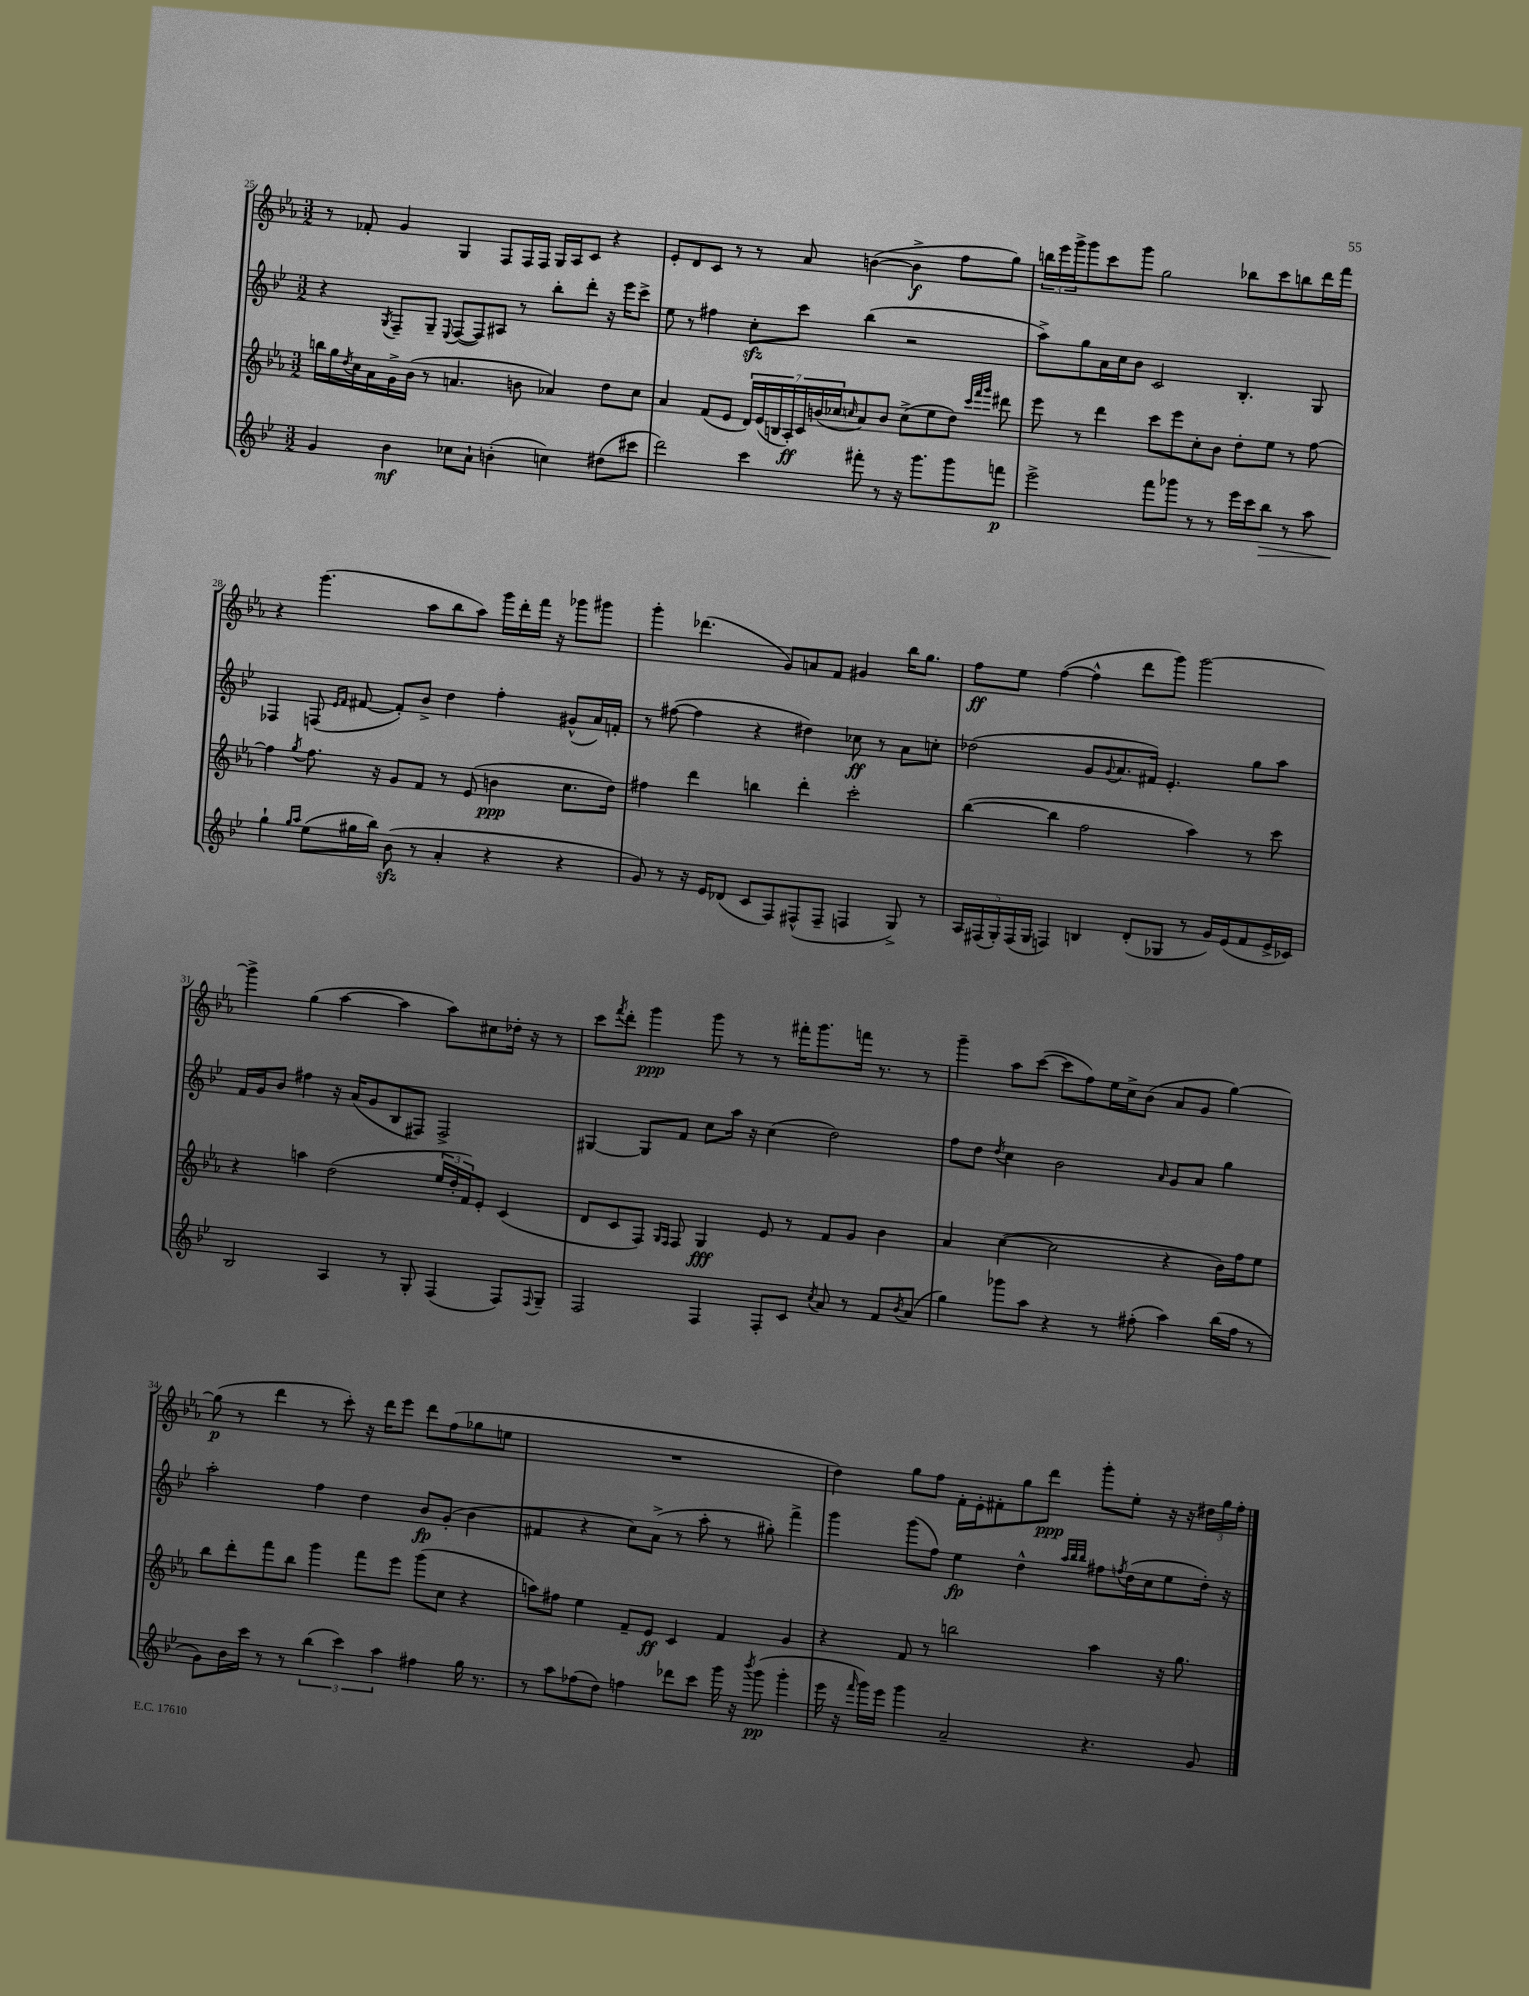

**kern	**dynam	**kern	**dynam	**kern	**dynam	**kern	**dynam
*part4	*part4	*part3	*part3	*part2	*part2	*part1	*part1
*staff4	*staff4	*staff3	*staff3	*staff2	*staff2	*staff1	*staff1
*clefG2	*	*clefG2	*	*clefG2	*	*clefG2	*
*k[b-e-]	*	*k[b-e-a-]	*	*k[b-e-]	*	*k[b-e-a-]	*
*M3/2	*	*M3/2	*	*M3/2	*	*M3/2	*
=25	=25	=25	=25	=25	=25	=25	=25
4g/	.	16bbn\LL	.	4r	.	8r	.
.	.	16gg\	.	.	.	.	.
.	.	8qdd/	.	.	.	.	.
.	.	16cc\	.	.	.	8f-X'/	.
.	.	16a-\	.	.	.	.	.
.	.	.	.	8qG/	.	.	.
4b-\	mf	16g^\	.	8F~/L	.	4g/	.
.	.	(16b-\JJ	.	.	.	.	.
.	.	8r	.	8G~/J	.	.	.
.	.	.	.	8qqE-/	.	.	.
8cc-X\L	.	4.an/	.	([8F/L	.	4G/	.
8a`\J	.	.	.	8F/])	.	.	.
(4bn'\	.	.	.	8A#X/J	.	8F/L	.
.	.	8bn\	.	8r	.	16F/L	.
.	.	.	.	.	.	16F/JJ	.
4ccn\)	.	4a-X/)	.	8bb-'\L	.	16G/LL	.
.	.	.	.	.	.	16A-/J	.
.	.	.	.	8ddd'\J	.	8c/J	.
(8dd#X\L	.	8dd\L	.	16r	.	4r	.
.	.	.	.	16eee-\KL	.	.	.
8ccc#X\J	.	8cc\J	.	8ccc^\J	.	.	.
=26	=26	=26	=26	=26	=26	=26	=26
2ddd\)	.	4a-/	.	8ee-\	.	8e-'/L	.
.	.	.	.	8r	.	8d/	.
.	.	(8f/L	.	4ff#X\	.	8c/J	.
.	.	8e-/J	.	.	.	8r	.
4ccc\	.	28d/LL)	.	8cczz'\L	.	8r	.
.	.	(28e-/	.	.	.	.	.
.	.	28Bn/	.	.	.	.	.
.	.	28A-'/)	ff	.	.	.	.
.	.	.	.	8ccc\J	.	8a-/	.
.	.	28c/	.	.	.	.	.
.	.	(28bn/	.	.	.	.	.
.	.	28cc-X/J	.	.	.	.	.
.	.	16qqccn/	.	.	.	.	.
8fff#X'\	.	8a-/)	.	(4bb-\	.	([4bn\	.
8r	.	8b/J	.	.	.	.	.
16r	.	(8cc^\L	.	2r	.	4b^\]	f
8.ggg\L	.	.	.	.	.	.	.
.	.	8ee-\	.	.	.	.	.
8ggg\	.	8dd\J)	.	.	.	8ff\L	.
.	.	32qqccc/LLL	.	.	.	.	.
.	.	32qqfff/	.	.	.	.	.
.	.	32qqggg/JJJ	.	.	.	.	.
8fffn\J	p	8ddd#X\	.	.	.	8gg\J)	.
=27	=27	=27	=27	=27	=27	=27	=27
2eee-^\	.	8eee-\	.	8aa^\L)	.	24bbn\LL	.
.	.	.	.	.	.	24eee-\	.
.	.	.	.	.	.	24ggg^\J	.
.	.	8r	.	8gg\	.	8ggg\	.
.	.	4ddd\	.	16a\L	.	8ccc\	.
.	.	.	.	16cc\J	.	.	.
.	.	.	.	8b-\J	.	8ggg\J	.
8fff\L	.	8ccc\L	.	2c/	.	2gg\	.
8ggg-X\J	.	8eee-\	.	.	.	.	.
8r	.	8cc'\	.	.	.	.	.
8r	.	8b-\J	.	.	.	.	.
16eee-\LL	.	8dd'\L	.	4.B-'/	.	8bb-X\L	.
16ccc\J	.	.	.	.	.	.	.
!	!LO:HP:b	!	!	!	!	!	!
8bb-\J	>	8ee-\J	.	.	.	8ccc\	.
8r	.	8r	.	.	.	8bbn\	.
8aa\	.	[8ff\	.	8G/	.	16ddd\L	.
.	.	.	.	.	.	16fff\JJ	.
!!LO:LB:g=z
=28	=28	=28	=28	=28	=28	=28	=28
4gg`\	.	4ff\]	.	4F-X/	.	4r	.
16qqgg/LL	.	.	.	.	.	.	.
16qqaa/JJ	.	8qgg/	.	.	.	.	.
(8ee-\L	]	8.ff\	.	(8Fn/	.	(4.ggg\	.
.	.	.	.	16qqe-/LL	.	.	.
.	.	.	.	16qqf/JJ	.	.	.
16gg#X\L	.	.	.	[8f#X/	.	.	.
16bb-\JJ)	.	16r	.	.	.	.	.
(8b-zz\	.	8g/L	.	8f#'/L])	.	.	.
8r	.	8f/J	.	8b-^/J	.	8aa-\L	.
4a'/	.	8r	.	4dd\	.	8bb-\	.
.	.	(8e-/	.	.	.	8aa-\J)	.
4r	.	4bn\	ppp	4ff'\	.	16ggg\LL	.
.	.	.	.	.	.	16ddd'\	.
.	.	.	.	.	.	16fff\JJ	.
.	.	.	.	.	.	16r	.
4r	.	8.cc\L	.	(8g#X^^/L	.	8ggg-X\L	.
.	.	.	.	16a/L)	.	8ggg#X\J	.
.	.	16dd\Jk)	.	16fn'/JJ	.	.	.
=29	=29	=29	=29	=29	=29	=29	=29
8g/)	.	4ff#X\	.	8r	.	4ggg'\	.
8r	.	.	.	([8ff#X\	.	.	.
16r	.	4ddd\	.	4ff#\]	.	(4.ddd-X\	.
16e-/KL	.	.	.	.	.	.	.
(8d-X/J	.	.	.	.	.	.	.
8c/L	.	4bbn\	.	4r	.	.	.
8F/)	.	.	.	.	.	8g/L)	.
(8F#X^^/	.	4ddd'\	.	4dd#X\)	.	8an/	.
8F#~/J	.	.	.	.	.	8f/J	.
4Fn/	.	2ccc'\	.	8cc-X\	ff	4g#X/	.
.	.	.	.	8r	.	.	.
8G^/)	.	.	.	8a\L	.	16bb-\KL	.
.	.	.	.	.	.	8.gg\J	.
8r	.	.	.	8ccn'\J	.	.	.
=30	=30	=30	=30	=30	=30	=30	=30
20A/LL	.	([4bb-\	.	(2dd-X\	.	8ff\L	ff
(20F#X/	.	.	.	.	.	.	.
20G'/)	.	.	.	.	.	.	.
.	.	.	.	.	.	8ee-\J	.
(20F#/	.	.	.	.	.	.	.
20G/JJ	.	.	.	.	.	.	.
4Fn/)	.	4bb-\]	.	.	.	([4ff\	.
4Bn/	.	2ff\	.	8g/L	.	4ff^^\]	.
.	.	.	.	8qqg/	.	.	.
.	.	.	.	8.a/	.	.	.
(8d'/L	.	.	.	.	.	8ddd\L	.
.	.	.	.	16f#X/Jk)	.	.	.
8G-X/J	.	.	.	4.e-'/	.	8ggg\J)	.
8r	.	4aa-\)	.	.	.	[2ggg\	.
16g/LL)	.	.	.	.	.	.	.
(16e-/J	.	.	.	.	.	.	.
8f/	.	8r	.	8gg\L	.	.	.
16e-^/L	.	8ccc\	.	8aa\J	.	.	.
16c-X/JJ)	.	.	.	.	.	.	.
!!LO:LB:g=z
=31	=31	=31	=31	=31	=31	=31	=31
2B-/	.	4r	.	16f/LL	.	4ggg^\]	.
.	.	.	.	16g/J	.	.	.
.	.	.	.	8b-/J	.	.	.
.	.	4aan\	.	4ff#X\	.	(4gg\	.
4A/	.	(2dd\	.	16r	.	[4aa-\	.
.	.	.	.	(16a/KL	.	.	.
.	.	.	.	8g/	.	.	.
8r	.	.	.	8B-/	.	4aa-\]	.
8G'/	.	.	.	8F#X/J)	.	.	.
(4F/	.	24ee-/LL	.	2F#^/	.	8aa-\L)	.
.	.	24dd'/	.	.	.	.	.
.	.	24f/J)	.	.	.	.	.
.	.	8e-'/J	.	.	.	8cc#X\	.
8F/L)	.	(4c/	.	.	.	16dd-X'\Jk	.
.	.	.	.	.	.	16r	.
8qqF/	.	.	.	.	.	.	.
8G~/J	.	.	.	.	.	8r	.
=32	=32	=32	=32	=32	=32	=32	=32
2F/	.	8d/L	.	[4G#X/	.	8ccc\L	.
.	.	.	.	.	.	8qfff/	.
.	.	8c/	.	.	.	8ddd'\J	.
.	.	8F/J)	.	8G#/L]	.	4ggg\	ppp
.	.	16qqG/LL	.	.	.	.	.
.	.	16qqF/JJ	.	.	.	.	.
.	.	8F/	.	8f/J	.	.	.
4F/	.	4G/	fff	8cc\L	.	8ggg\	.
.	.	.	.	16aa\Jk	.	8r	.
.	.	.	.	16r	.	.	.
8F'/L	.	8e-/	.	(4cc\	.	8r	.
8c/J	.	8r	.	.	.	16fff#X'\KL	.
.	.	.	.	.	.	8.ggg\	.
8qcc/	.	.	.	.	.	.	.
8a/	.	8f/L	.	2dd\)	.	.	.
8r	.	8g/J	.	.	.	16fffn\Jk	.
.	.	.	.	.	.	8.r	.
8f/L	.	4b-\	.	.	.	.	.
8qb-/	.	.	.	.	.	.	.
(8a/J	.	.	.	.	.	8r	.
=33	=33	=33	=33	=33	=33	=33	=33
4gg\)	.	4a-/	.	8ff\L	.	4ggg~\	.
.	.	.	.	8dd\J	.	.	.
.	.	.	.	8qdd/	.	.	.
8ggg-X\L	.	([4cc\	.	4cc\	.	8aa-\L	.
8aa\J	.	.	.	.	.	([8ccc\J	.
4r	.	2cc\]	.	2b-\	.	8ccc\L]	.
.	.	.	.	.	.	8ff\)	.
8r	.	.	.	.	.	16ee-\L	.
.	.	.	.	.	.	16cc^\J	.
(8ff#X'\	.	.	.	.	.	(8b-\J	.
.	.	.	.	16qqa/	.	.	.
4aa\)	.	4r	.	8g/L	.	8a-/L	.
.	.	.	.	8a/J	.	8g/J	.
(16bb-\LL	.	16b-\LL)	.	4gg\	.	[4gg\)	.
16ff#\JJ	.	16ff\J	.	.	.	.	.
8r	.	8ee-\J	.	.	.	.	.
!!LO:LB:g=z
=34	=34	=34	=34	=34	=34	=34	=34
8g\L)	.	8bb-\L	.	2aa'\	.	(8gg\]	p
16b-\L	.	8ddd'\	.	.	.	8r	.
16ccc\JJ	.	.	.	.	.	.	.
8r	.	8fff\	.	.	.	4ddd\	.
8r	.	8bb-\J	.	.	.	.	.
(6bb-\	.	4ggg\	.	4ff\	.	8r	.
.	.	.	.	.	.	8ccc'\)	.
6ccc\)	.	.	.	.	.	.	.
.	.	8fff\L	.	4dd\	.	16r	.
.	.	.	.	.	.	16ddd\KL	.
6aa\	.	.	.	.	.	.	.
.	.	8eee-\J	.	.	.	8eee-\J	.
4ff#X\	.	(8ggg\L	.	8b-/L	fp	8ddd\L	.
.	.	8cc\J	.	(8g'/J	.	(8ff\	.
16gg\	.	4r	.	4b-\	.	8gg-X\	.
8.r	.	.	.	.	.	.	.
.	.	.	.	.	.	8een\J	.
=35	=35	=35	=35	=35	=35	=35	=35
8r	.	8aan\L)	.	4f#X/	.	1.r	.
8aa\L	.	8ff#X\J	.	.	.	.	.
(8ff-X\	.	4ee-\	.	4r	.	.	.
8dd\J)	.	.	.	.	.	.	.
4ffn\	.	8f~/L	.	8cc\L)	.	.	.
.	.	8e-/J	ff	(8a^\J	.	.	.
8ddd-X\L	.	4c/	.	8r	.	.	.
8ccc\J	.	.	.	8aa'\	.	.	.
16ggg\	.	4f/	.	8r	.	.	.
16r	.	.	.	.	.	.	.
8qbbb-/	.	.	.	.	.	.	.
(8ggg\	pp	.	.	8gg#X'\)	.	.	.
4ggg'\	.	4g/	.	4fff^\	.	.	.
=36	=36	=36	=36	=36	=36	=36	=36
16eee-\	.	4r	.	4ggg\	.	4dd\)	.
16r	.	.	.	.	.	.	.
16qqfff/	.	.	.	.	.	.	.
16ggg\LL)	.	.	.	.	.	.	.
16eee-\JJ	.	.	.	.	.	.	.
4ggg\	.	8f/	.	(8ggg\L	.	8gg\L	.
.	.	8r	.	8ff\J)	.	8ff\J	.
2a~/	.	2bbn\	.	4ee-\	fp	16f'\LL	.
.	.	.	.	.	.	16e-'\J	.
.	.	.	.	.	.	8f#X'\	.
.	.	.	.	4dd^^\	.	8gg\	.
.	.	.	.	.	.	8ddd\J	ppp
.	.	.	.	32qqaa/LLL	.	.	.
.	.	.	.	32qqbb-/	.	.	.
.	.	.	.	32qqbb-/JJJ	.	.	.
4.r	.	4aa-\	.	8ff#X\L	.	8ggg'\L	.
.	.	.	.	8qffn/	.	.	.
.	.	.	.	(16dd\L	.	8ee-'\J	.
.	.	.	.	16cc\J	.	.	.
.	.	16r	.	8ee-\	.	16r	.
.	.	8.gg\	.	.	.	16r	.
8g/	.	.	.	16dd'\Jk)	.	24dd#X\LL	.
.	.	.	.	.	.	24gg\	.
.	.	.	.	16r	.	.	.
.	.	.	.	.	.	24ff'\JJ	.
==	==	==	==	==	==	==	==
*-	*-	*-	*-	*-	*-	*-	*-
